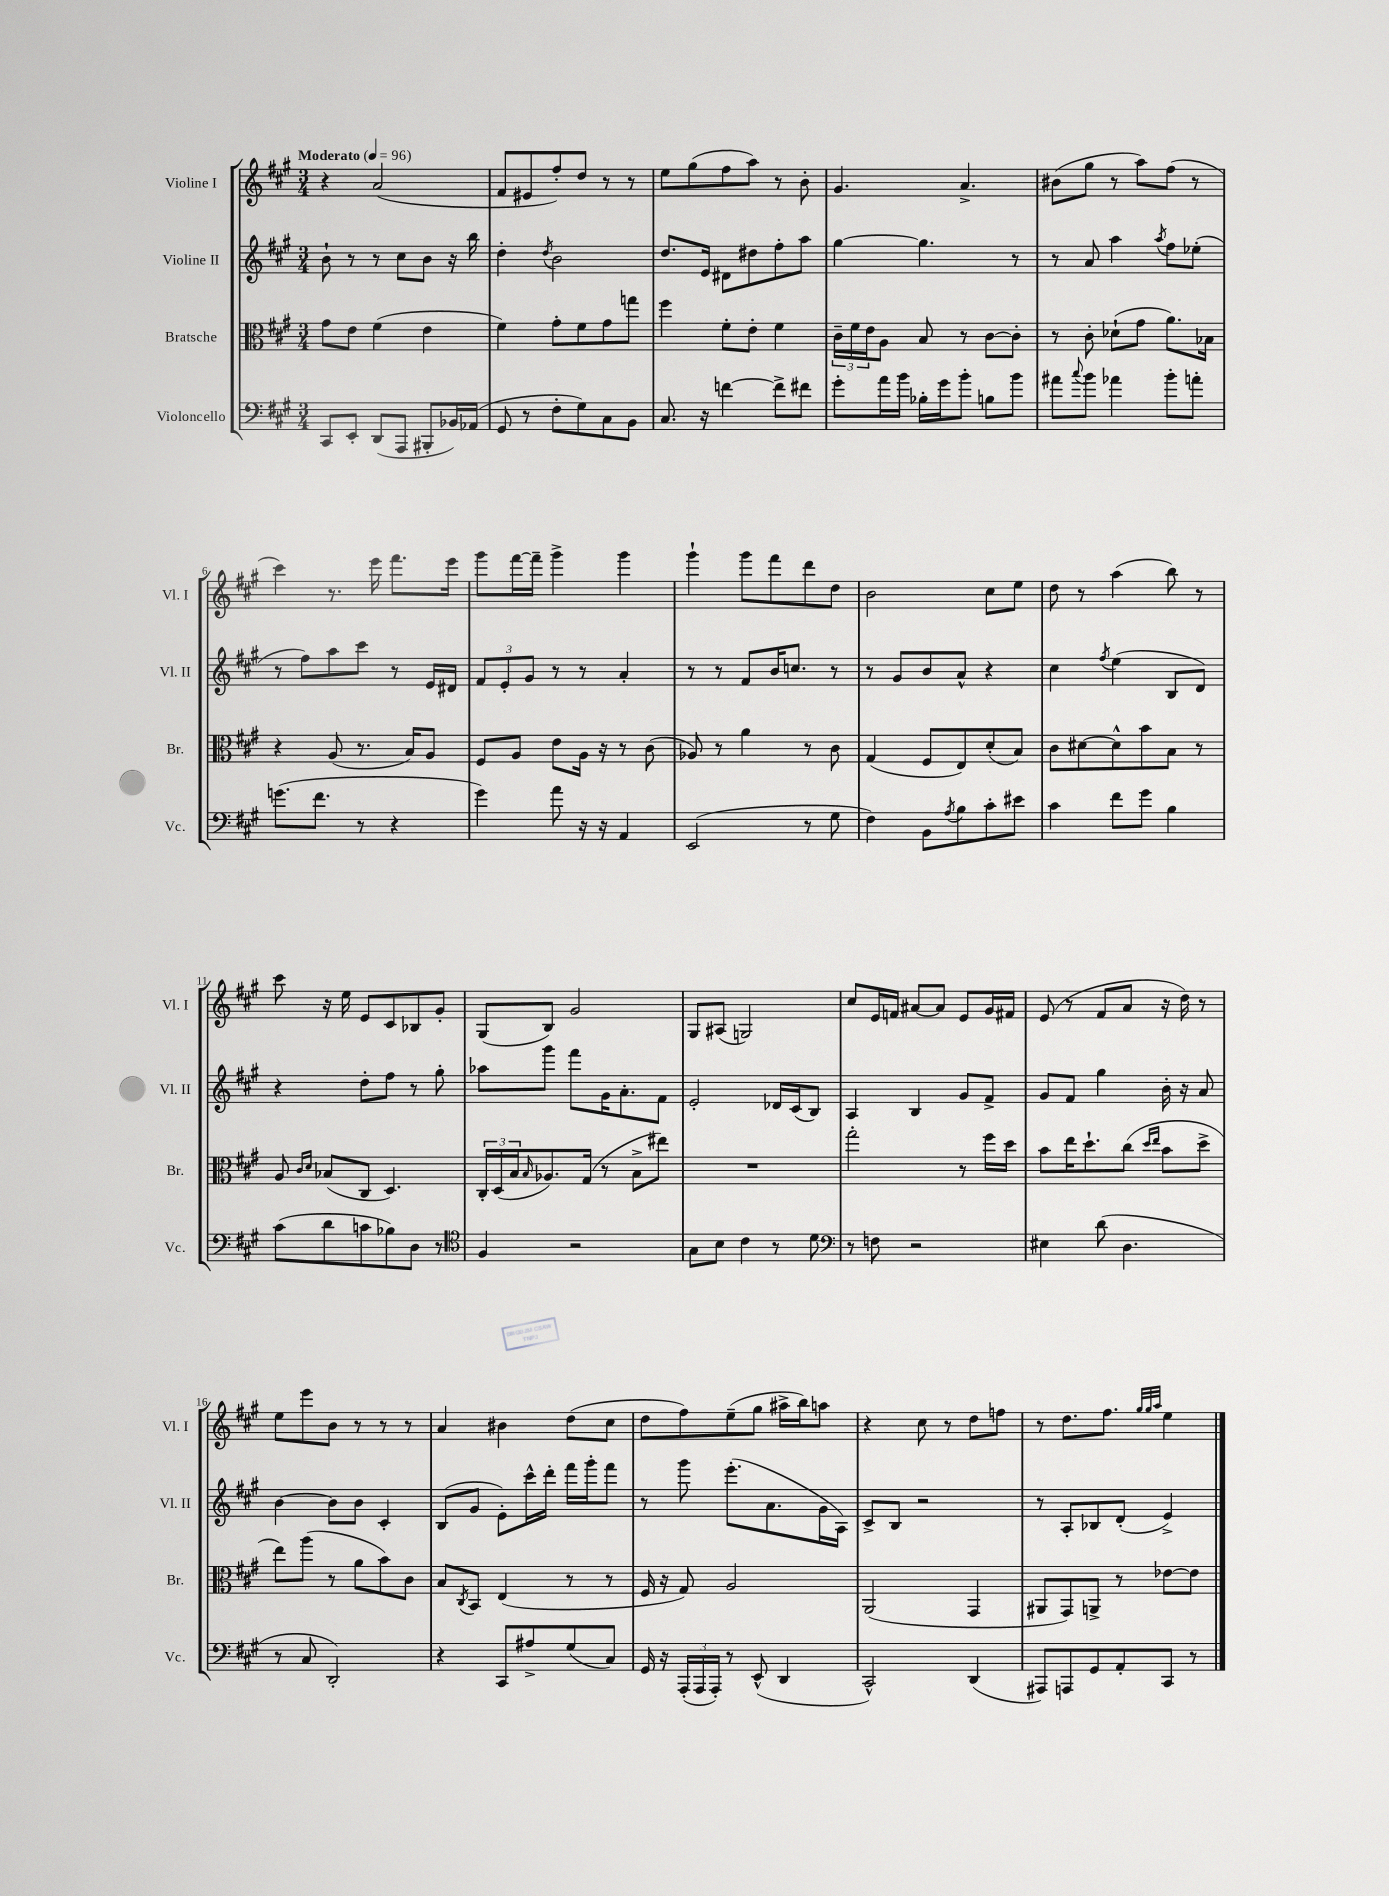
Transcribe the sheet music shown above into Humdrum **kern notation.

**kern	**kern	**kern	**kern
*part4	*part3	*part2	*part1
*staff4	*staff3	*staff2	*staff1
*I"Violoncello	*I"Bratsche	*I"Violine II	*I"Violine I
*I'Vc.	*I'Br.	*I'Vl. II	*I'Vl. I
*clefF4	*clefC3	*clefG2	*clefG2
*k[f#c#g#]	*k[f#c#g#]	*k[f#c#g#]	*k[f#c#g#]
*M3/4	*M3/4	*M3/4	*M3/4
*MM96	*MM96	*MM96	*MM96
=1	=1	=1	=1
!	!	!	!LO:TX:a:B:t=Moderato
8CC#/L	8g#\L	8b`\	4r
8EE'/J	8e\J	8r	.
(8DD/L	(4f#\	8r	(2a/
8AAA/J	.	8cc#\L	.
8BBB#X'/L	4e\	8b\J	.
16BB-X/L)	.	16r	.
(16AA-X/JJ	.	16bb\	.
=2	=2	=2	=2
8GG#/	4f#\)	4dd'\	8f#/L
8r	.	.	8e#X/
.	.	8qdd/	.
8F#'\L	8g#'\L	2b\	8ff#'/)
8G#\)	8f#\	.	8dd/J
8C#\	8g#\	.	8r
8BB\J	8ggn\J	.	8r
=3	=3	=3	=3
8.C#/	4ff#\	8.dd/L	8ee\L
.	.	.	(8gg#\
16r	.	16e/Jk	.
[4fn\	8f#'\L	8d#X\L	8ff#\
.	8e'\J	8dd#X\	8aa\J)
8f^\L]	4f#\	8ff#'\	8r
8f#X\J	.	8aa\J	8b'\
=4	=4	=4	=4
8g#'\L	24c#~\LL	[4gg#\	4.g#/
.	24f#\	.	.
.	24e\J	.	.
16a\L	8A\J	.	.
16b\JJ	.	.	.
16B-X'\LL	8B/	4.gg#\]	.
16g#\J	.	.	.
8b'\J	8r	.	4.a^/
8Bn\L	[8c#\L	.	.
8b\J	8c#'\J]	8r	.
=5	=5	=5	=5
8a#X\L	8r	8r	(8b#X\L
8qqcc#/	.	.	.
8b\J	8c#'\	8a/	8gg#\J
4a-X\	(8d-X`\L	4aa\	8r
.	8g#\J	.	8aa\L)
.	.	8qaa/	.
8b'\L	8.a\L)	8ff#\L	(8ff#\J
8an'\J	.	(8ee-X'\J	8r
.	16B-X\Jk	.	.
!!LO:LB:g=z
=6	=6	=6	=6
(8.gn\L	4r	8r	4ccc#\)
.	.	8ff#\L)	.
8.f#\J	.	.	.
.	(8A/	8aa\	8.r
8r	8.r	8ccc#\J	.
.	.	.	16eee\
4r	.	8r	8.fff#\L
.	16B/KL)	.	.
.	8A/J	16e/LL	.
.	.	16d#X/JJ	16eee\Jk
=7	=7	=7	=7
4g#\)	8F#/L	12f#/L	8ggg#\L
.	.	12e'/	.
.	8A/J	.	[16fff#\L
.	.	12g#/J	.
.	.	.	16fff#~\JJ]
8a\	8e\L	8r	4ggg#^\
16r	16A\Jk	8r	.
16r	16r	.	.
4AA/	8r	4a'/	4ggg#\
.	(8c#\	.	.
=8	=8	=8	=8
(2EE/	8A-X/)	8r	4ggg#`\
.	8r	8r	.
.	4a\	8f#/L	8ggg#\L
.	.	16b/K	8fff#\
.	.	8.ccn/J	.
8r	8r	.	8ddd\
8G#\	8c#\	8r	8dd\J
=9	=9	=9	=9
4F#\)	(4G#/	8r	2b\
.	.	8g#/L	.
8BB\L	8F#/L	8b/	.
8qA/	.	.	.
8B\	8E/)	8a^^/J	.
8c#'\	(8d'/	4r	8cc#\L
8e#X\J	8B/J)	.	8ee\J
=10	=10	=10	=10
4c#\	8c#\L	4cc#\	8dd\
.	[8d#X\	.	8r
.	.	8qff#/	.
8f#\L	8d#^^\]	(4ee\	(4aa\
8g#\J	8b\	.	.
4B\	8B\J	8B/L	8bb\)
.	8r	8d/J)	8r
!!LO:LB:g=z
=11	=11	=11	=11
(8c#\L	8A/	4r	8ccc#\
.	16qqc#/LL	.	.
.	16qqd/JJ	.	.
8d\	(8B-X/L	.	16r
.	.	.	16ee\
8cn\	8C#/J	8dd'\L	8e/L
8B-X\)	4.D/)	8ff#\J	8c#/
8D\J	.	8r	8B-X/
8r	.	8gg#'\	8g#'/J
=12	=12	=12	=12
*clefC4	*	*	*
4F#/	24C#'/LL	8aa-X\L	(8G#/L
.	(24D/	.	.
.	24B/J	.	.
.	16qqB/	.	.
.	8.A-X/)	8ggg#\J	8B/J)
2r	.	8fff#\L	2g#/
.	(16G#/Jk	.	.
.	8r	16g#\K	.
.	.	8.a'\	.
.	8B^\L	.	.
.	8ee#X\J)	8f#\J	.
=13	=13	=13	=13
8G#\L	2.r	2e'/	8G#/L
8B\J	.	.	(8A#X/J
4c#\	.	.	2Gn/)
8r	.	16d-X/LL	.
.	.	(16c#/J	.
8d\	.	8B/J)	.
=14	=14	=14	=14
*clefF4	*	*	*
8r	2gg#'\	4A/	8cc#/L
8Fn\	.	.	16e/L
.	.	.	16fn/JJ
2r	.	4B/	[8a#X/L
.	.	.	8a#/J]
.	8r	8g#/L	8e/L
.	16ff#\LL	8f#^/J	16g#/L
.	16dd\JJ	.	16f#X/JJ
=15	=15	=15	=15
4E#X\	8b\L	8g#/L	(8e/
.	16ee\K	8f#/J	8r
.	8.dd`\	.	.
(8d\	.	4gg#\	8f#/L
4.D\	(8cc#\J	.	8a/J
.	16qqdd/LL	.	.
.	16qqee/JJ	.	.
.	8b\L	16b'\	16r
.	.	16r	16dd\)
.	8dd^\J	8a/	8r
!!LO:LB:g=z
=16	=16	=16	=16
8r	8ee\L)	[4b\	8ee\L
8C#/	(8aa\J	.	8eee\
2DD'/)	8r	8b\L]	8b\J
.	8a\L	8b\J	8r
.	8b\)	4c#'/	8r
.	8c#\J	.	8r
=17	=17	=17	=17
4r	8B/L	(8B/L	4a/
.	8qC#/	.	.
.	8BB/J	8g#/J	.
8CC#/L	(4E/	8e'\L)	4b#X\
8A#X^/	.	16ccc#^^\L	.
.	.	16ddd'\JJ	.
(8G#/	8r	16fff#\LL	(8dd\L
.	.	16ggg#'\J	.
8C#/J)	8r	8fff#\J	8cc#\J
=18	=18	=18	=18
16GG#/	16F#/	8r	8dd\L
16r	16r	.	.
(24AAA'/LL	8G#/)	8ggg#\	8ff#\)
24AAA/	.	.	.
24AAA'/JJ)	.	.	.
8r	2A/	(8.eee'\L	(8ee~\
(8EE^^/	.	.	8gg#\J
.	.	8.a\	.
4DD/	.	.	16aa#X^\LL
.	.	.	16bb\J)
.	.	16g#\L	8aan\J
.	.	16A\JJ)	.
=19	=19	=19	=19
2CC#^^/)	(2AA/	8c#^/L	4r
.	.	8B/J	.
.	.	2r	8cc#\
.	.	.	8r
(4DD/	4GG#/	.	8dd\L
.	.	.	8ffn\J
=20	=20	=20	=20
8AAA#X/L)	8AA#X/L	8r	8r
8AAAn/	8GG#/)	8A'/L	8.dd\L
8GG#/	8AAn^/J	8B-X/	.
.	.	.	8.ff#\J
8AA'/	8r	(8d'/J	.
.	.	.	32qqgg#/LLL
.	.	.	32qqgg#/
.	.	.	32qqaa/JJJ
8CC#/J	[8e-X\L	4e^/)	4ee\
8r	8e-\J]	.	.
==	==	==	==
*-	*-	*-	*-
